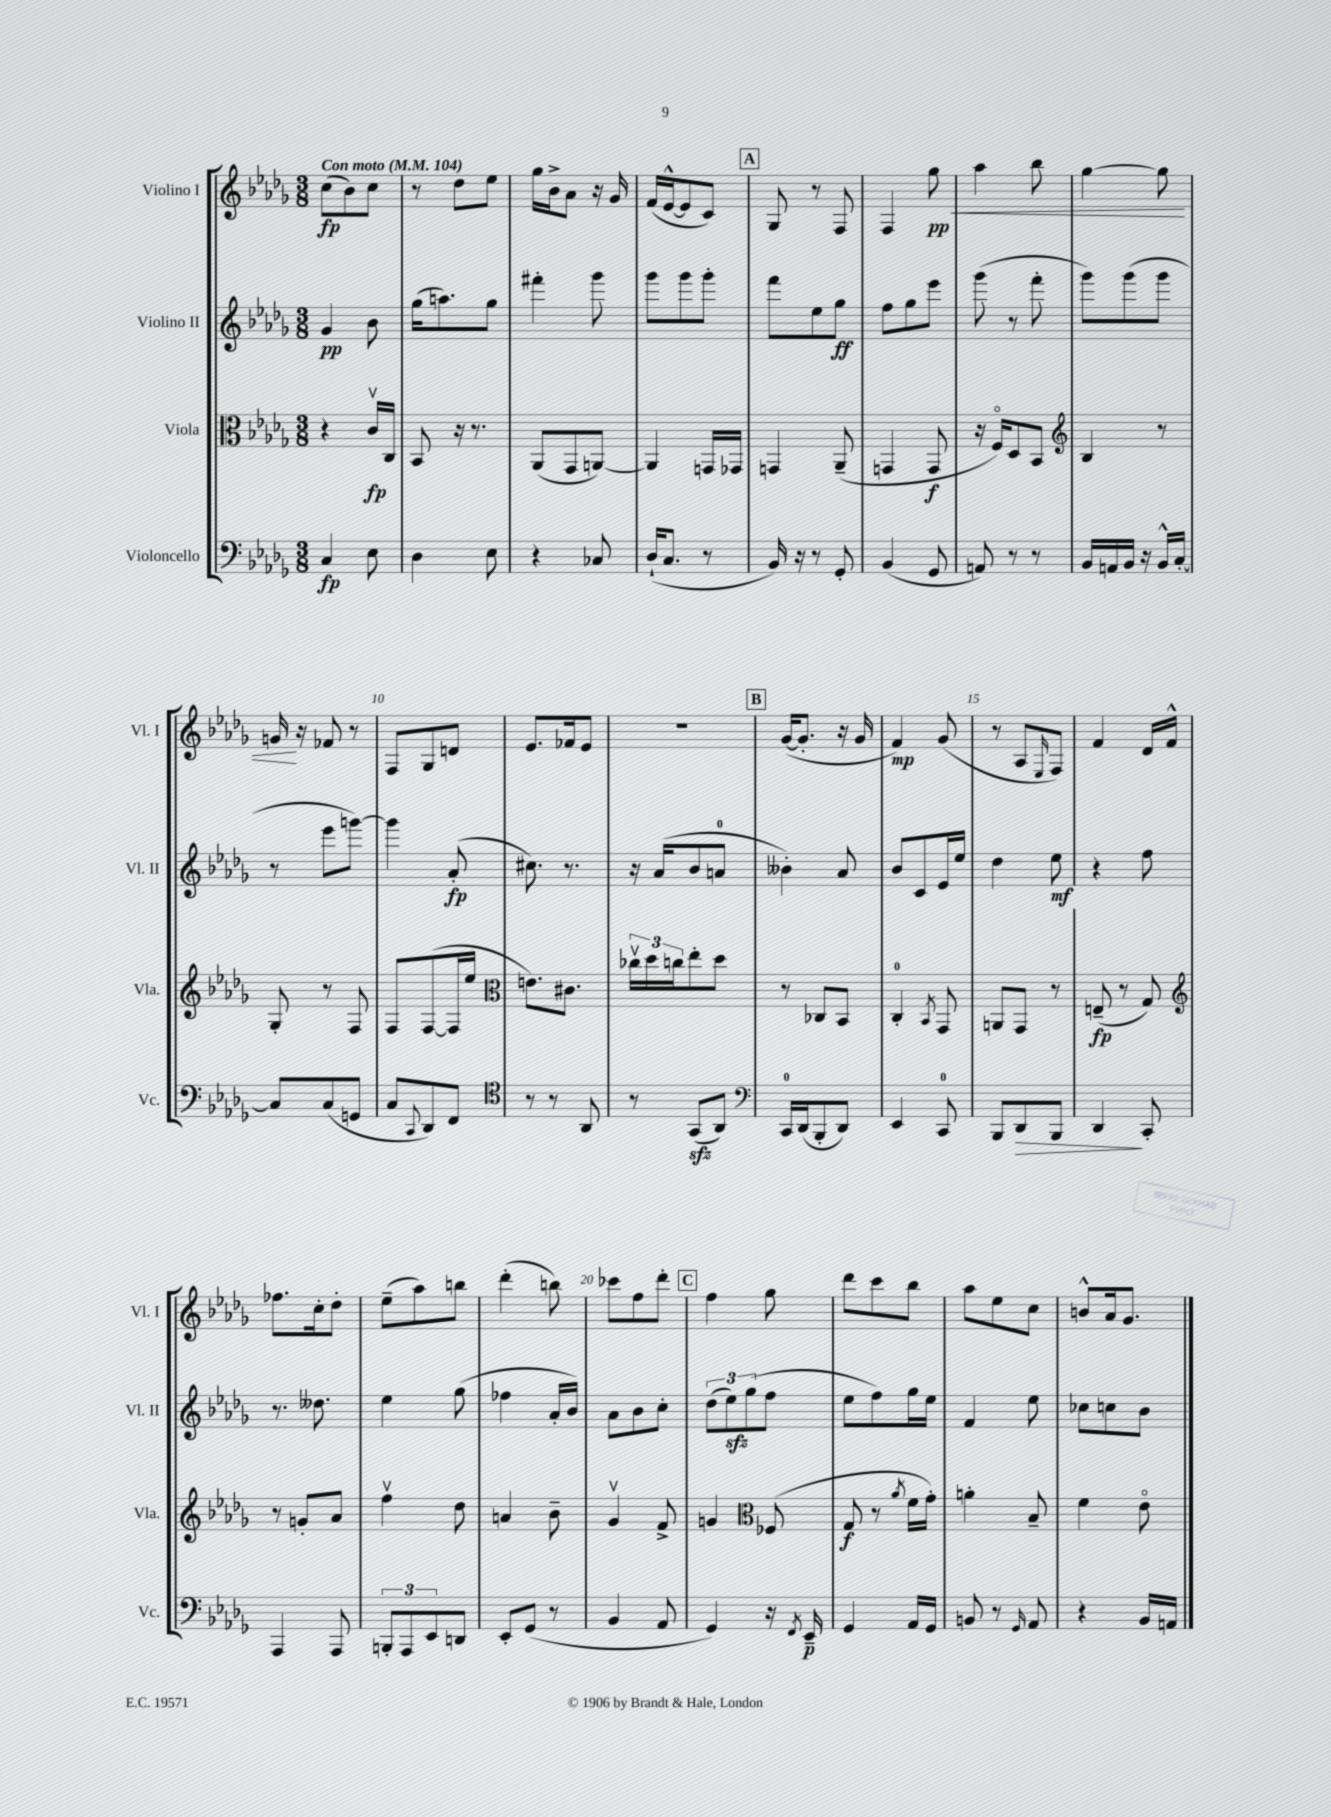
<<
\new StaffGroup <<
\new Staff = "s0" \with { instrumentName = "Violino I" shortInstrumentName = "Vl. I" } {
    \clef treble \key des \major \numericTimeSignature \time 3/8 \tempo "Con moto" 4 = 104
    c''8\fp( bes'8) c''8 |
    r8 des''8 ees''8 |
    ges''16 bes'16-> aes'8 r16 ges'16 |
    f'16( ees'16~-^ ees'8 c'8) |
    \mark \markup { \box "A" } ges8 r8 f8 |
    f4 ges''8\pp\< |
    aes''4 bes''8 |
    ges''4~ ges''8 |
    g'16\! r16 fes'8 r8 |
    f8 ges8 d'8 |
    ees'8. fes'16 ees'8 |
    R4. |
    \mark \markup { \box "B" } ges'16~( ges'8.-. r16 ges'16 |
    f'4\mp) ges'8( |
    r8 aes8 \grace { ees16 } f8) |
    f'4 des'16 f'16-^ |
    fes''8. c''16-. des''8-. |
    ees''8--( aes''8) b''8 |
    des'''4-.( b''8) |
    ces'''8 f''8 des'''8-. |
    \mark \markup { \box "C" } f''4 ges''8 |
    des'''8 c'''8 bes''8 |
    aes''8 ees''8 c''8 |
    b'8-^ aes'16 ges'8. \bar "|." |
}
\new Staff = "s1" \with { instrumentName = "Violino II" shortInstrumentName = "Vl. II" } {
    \clef treble \key des \major \numericTimeSignature \time 3/8
    ges'4\pp bes'8 |
    ges''16( a''8.) ges''8 |
    fis'''4-. ges'''8 |
    ges'''8 ges'''8 ges'''8-. |
    \mark \markup { \box "A" } f'''8 ees''8 ges''8\ff |
    f''8 ges''8 ees'''8 |
    ges'''8( r8 f'''8-. |
    ges'''8) ges'''8( ges'''8 |
    r8 ees'''8 g'''8~) |
    g'''4 aes'8-.\fp( |
    cis''8.) r8. |
    r16 aes'16( bes'8 a'8-0 |
    \mark \markup { \box "B" } beses'4-.) aes'8 |
    bes'8 c'8 ees'16 ees''16 |
    des''4 ees''8\mf |
    r4 f''8 |
    r8. deses''8. |
    ees''4 ges''8( |
    fes''4 aes'16-. bes'16) |
    aes'8 bes'8 c''8-. |
    \mark \markup { \box "C" } \tuplet 3/2 { des''8( ees''8\sfz) ges''8( } f''8 |
    ees''8 f''8) ges''16 ees''16 |
    f'4 ees''8 |
    ces''8 c''8 bes'8 \bar "|." |
}
\new Staff = "s2" \with { instrumentName = "Viola" shortInstrumentName = "Vla." } {
    \clef alto \key des \major \numericTimeSignature \time 3/8
    r4 c'16\upbow\fp c16 |
    bes,8 r16 r8. |
    aes,8( ges,8 a,8~) |
    a,4 g,16 ges,16 |
    \mark \markup { \box "A" } g,4 aes,8--( |
    g,4 g,8\f |
    r16 f16\flageolet) des8 bes,8 |
    \clef treble bes4 r8 |
    ges8-. r8 f8 |
    f8 f8~( f16 ees''16 |
    \clef alto e'8.) cis'8. |
    \tuplet 3/2 { ces''16\upbow des''16 c''16 } ees''8-. des''8 |
    \mark \markup { \box "B" } r8 ces8 bes,8 |
    c4-0-. \acciaccatura { bes,8 } ges,8 |
    a,8 ges,8 r8 |
    e8--\fp( r8 ges8) |
    \clef treble r8 g'8-. aes'8 |
    f''4\upbow des''8 |
    a'4 bes'8-- |
    ges'4\upbow f'8-> |
    \mark \markup { \box "C" } g'4 \clef alto fes8( |
    ges8\f r8 \acciaccatura { aes'8 } f'16 ges'16-.) |
    a'4-. bes8-- |
    f'4 ees'8\flageolet \bar "|." |
}
\new Staff = "s3" \with { instrumentName = "Violoncello" shortInstrumentName = "Vc." } {
    \clef bass \key des \major \numericTimeSignature \time 3/8
    c4\fp ees8 |
    des4 ees8 |
    r4 ces8 |
    des16-!( c8. r8 |
    \mark \markup { \box "A" } bes,16) r16 r8 ges,8-. |
    bes,4( ges,8 |
    a,8) r8 r8 |
    bes,16 a,16 bes,16 r16 bes,16-^ c16~-. |
    c8 c8( g,8 |
    c8 \appoggiatura { c,8 } des,8) f,8 |
    \clef tenor r8 r8 aes,8 |
    r8 ges,8\sfz( aes,8) |
    \mark \markup { \box "B" } \clef bass c,16-0 des,16( bes,,8-. des,8) |
    ees,4 c,8-0 |
    bes,,8 des,8\> bes,,8 |
    des,4\! c,8-. |
    aes,,4 aes,,8 |
    \tuplet 3/2 { b,,8-. aes,,8 ees,8 } d,8 |
    ees,8-. ges,8( r8 |
    bes,4 aes,8 |
    \mark \markup { \box "C" } ges,4) r16 \acciaccatura { f,8 } ees,16--\p |
    ges,4 aes,16 ges,16 |
    b,8 r8 \grace { ges,16 } aes,8 |
    r4 bes,16 a,16 \bar "|." |
}
>>
>>
\layout { \context { \Score \override BarNumber.break-visibility = ##(#f #t #t) barNumberVisibility = #(every-nth-bar-number-visible 5) } }
